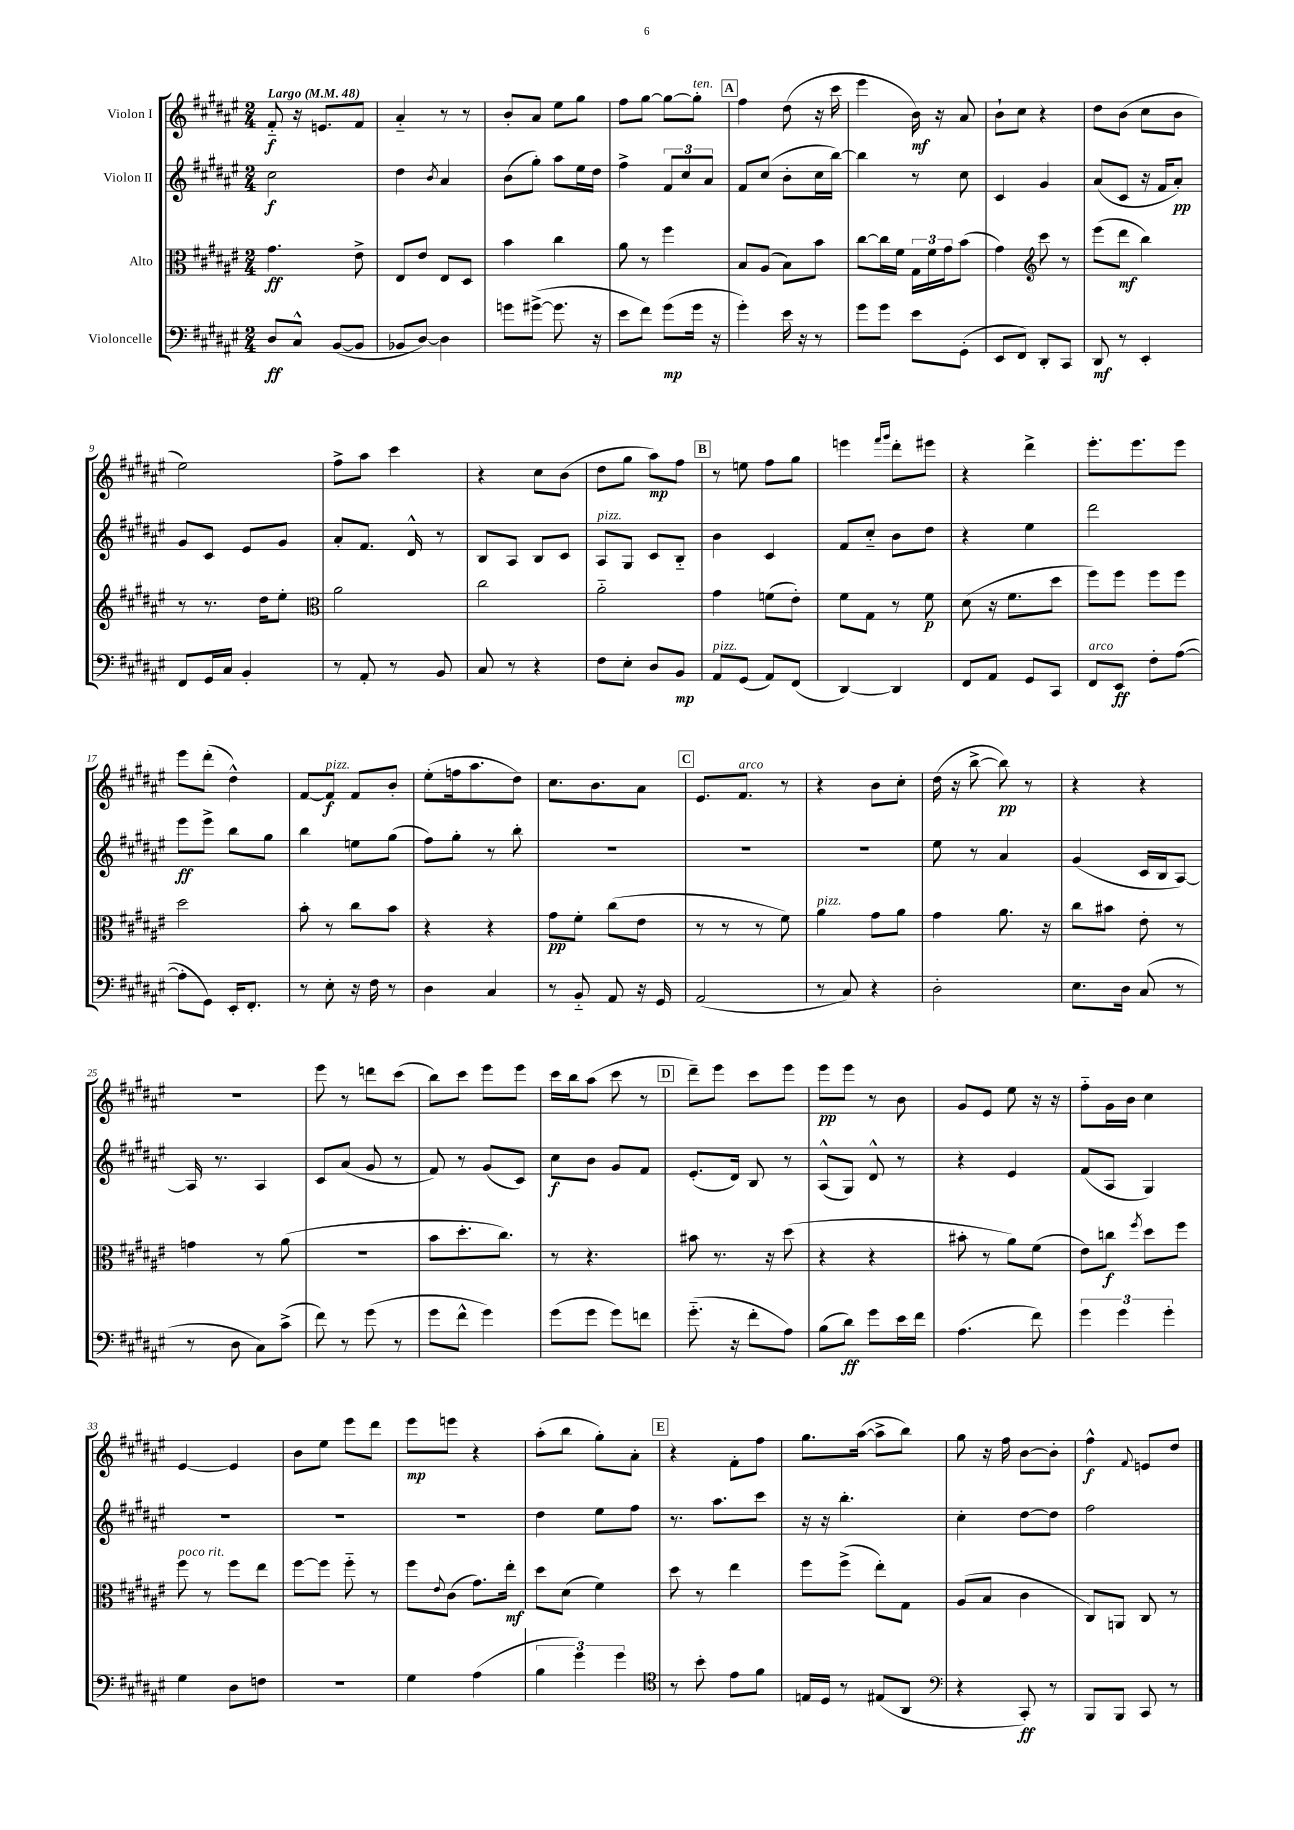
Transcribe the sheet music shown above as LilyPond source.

<<
\new StaffGroup <<
\new Staff = "s0" \with { instrumentName = "Violon I" } {
    \clef treble \key fis \major \numericTimeSignature \time 2/4 \tempo "Largo" 4 = 48
    fis'8-_\f r16 e'8. fis'8 |
    ais'4-_ r8 r8 |
    b'8-. ais'8 eis''8 gis''8 |
    fis''8 gis''8~ gis''8~ gis''8-.^\markup { \italic "ten." } |
    \mark \markup { \box "A" } fis''4 dis''8( r16 cis'''16 |
    eis'''4 b'16\mf) r16 ais'8 |
    b'8-! cis''8 r4 |
    dis''8 b'8( cis''8 b'8 |
    eis''2) |
    fis''8-> ais''8 cis'''4 |
    r4 cis''8 b'8( |
    dis''8 gis''8 ais''8\mp) fis''8 |
    \mark \markup { \box "B" } r8 e''8 fis''8 gis''8 |
    e'''4 \grace { fis'''16 gis'''16 } dis'''8-. eis'''8 |
    r4 dis'''4-> |
    eis'''8.-. eis'''8. eis'''8 |
    eis'''8 dis'''8-.( dis''4-^) |
    fis'8~ fis'8\f^\markup { \italic "pizz." } fis'8 b'8-. |
    eis''8-.( f''16 ais''8. dis''8) |
    cis''8. b'8. ais'8 |
    \mark \markup { \box "C" } eis'8. fis'8.^\markup { \italic "arco" } r8 |
    r4 b'8 cis''8-. |
    dis''16( r16 b''8~-> b''8\pp) r8 |
    r4 r4 |
    r2 |
    eis'''8 r8 d'''8 cis'''8( |
    b''8) cis'''8 eis'''8 eis'''8 |
    cis'''16 b''16 ais''8( cis'''8 r8 |
    \mark \markup { \box "D" } dis'''8--) eis'''8 cis'''8 eis'''8 |
    eis'''8\pp eis'''8 r8 b'8 |
    gis'8 eis'8 eis''8 r16 r16 |
    fis''8-_ gis'16 b'16 cis''4 |
    eis'4~ eis'4 |
    b'8 eis''8 eis'''8 dis'''8 |
    eis'''8\mp e'''8 r4 |
    ais''8-.( b''8 gis''8-.) ais'8-. |
    \mark \markup { \box "E" } r4 fis'8-. fis''8 |
    gis''8. ais''16~( ais''8-> b''8) |
    gis''8 r16 fis''16 b'8~ b'8-. |
    fis''4-^\f \appoggiatura { fis'8 } e'8 dis''8 \bar "|." |
}
\new Staff = "s1" \with { instrumentName = "Violon II" } {
    \clef treble \key fis \major \numericTimeSignature \time 2/4
    cis''2\f |
    dis''4 \acciaccatura { b'8 } ais'4 |
    b'8( gis''8-.) ais''8 eis''16 dis''16 |
    fis''4-> \tuplet 3/2 { fis'8 cis''8 ais'8 } |
    \mark \markup { \box "A" } fis'8 cis''8( b'8-. cis''16 b''16~) |
    b''4 r8 cis''8 |
    cis'4 gis'4 |
    ais'8( cis'8 r16 fis'16 ais'8-.\pp) |
    gis'8 cis'8 eis'8 gis'8 |
    ais'8-. fis'8. dis'16-^ r8 |
    b8 ais8 b8 cis'8 |
    ais8^\markup { \italic "pizz." } gis8 cis'8 b8-_ |
    \mark \markup { \box "B" } b'4 cis'4 |
    fis'8 cis''8-_ b'8 dis''8 |
    r4 eis''4 |
    dis'''2 |
    eis'''8\ff eis'''8-> b''8 gis''8 |
    b''4 e''8 gis''8( |
    fis''8) gis''8-. r8 b''8-. |
    R2 |
    \mark \markup { \box "C" } R2 |
    R2 |
    eis''8 r8 ais'4 |
    gis'4( cis'16 b16 ais8~) |
    ais16 r8. ais4 |
    cis'8 ais'8( gis'8 r8 |
    fis'8) r8 gis'8( cis'8) |
    cis''8\f b'8 gis'8 fis'8 |
    \mark \markup { \box "D" } eis'8.-.( dis'16) b8 r8 |
    ais8-^( gis8) dis'8-^ r8 |
    r4 eis'4 |
    fis'8( ais8 gis4) |
    R2 |
    R2 |
    R2 |
    dis''4 eis''8 fis''8 |
    \mark \markup { \box "E" } r8. ais''8. cis'''8 |
    r16 r16 b''4.-. |
    cis''4-. dis''8~ dis''8 |
    fis''2 \bar "|." |
}
\new Staff = "s2" \with { instrumentName = "Alto" } {
    \clef alto \key fis \major \numericTimeSignature \time 2/4
    gis'4.\ff eis'8-> |
    eis8 eis'8 eis8 dis8 |
    b'4 cis''4 |
    ais'8 r8 fis''4 |
    \mark \markup { \box "A" } b8 ais8( b8) b'8 |
    cis''8~ cis''16 fis'16 \tuplet 3/2 { gis16 fis'16 gis'16 } b'8( |
    gis'4) \clef treble cis'''8 r8 |
    eis'''8( dis'''8\mf b''4) |
    r8 r8. dis''16 eis''8-. |
    \clef alto ais'2 |
    cis''2 |
    ais'2-_ |
    \mark \markup { \box "B" } gis'4 f'8( eis'8-.) |
    fis'8 gis8 r8 fis'8\p |
    dis'8( r16 fis'8. dis''8 |
    fis''8) fis''8 fis''8 fis''8 |
    dis''2 |
    b'8-. r8 cis''8 b'8 |
    r4 r4 |
    gis'8\pp fis'8-. cis''8( eis'8 |
    \mark \markup { \box "C" } r8 r8 r8 fis'8) |
    ais'4^\markup { \italic "pizz." } gis'8 ais'8 |
    gis'4 ais'8. r16 |
    cis''8 bis'8 eis'8-. r8 |
    g'4 r8 ais'8( |
    R2 |
    b'8 dis''8.-. cis''8.) |
    r8 r4. |
    \mark \markup { \box "D" } bis'8 r8. r16 dis''8( |
    r4 r4 |
    bis'8-. r8 ais'8) fis'8( |
    eis'8) c''8\f \acciaccatura { fis''8 } dis''8 fis''8 |
    fis''8^\markup { \italic "poco rit." } r8 fis''8 eis''8 |
    fis''8~ fis''8 fis''8-_ r8 |
    fis''8 \appoggiatura { eis'8 } cis'8( gis'8.) eis''16-.\mf |
    dis''8 dis'8( fis'4) |
    \mark \markup { \box "E" } dis''8 r8 eis''4 |
    fis''8 fis''8->( eis''8-.) gis8 |
    ais8( b8 cis'4 |
    cis8) a,8 cis8 r8 \bar "|." |
}
\new Staff = "s3" \with { instrumentName = "Violoncelle" } {
    \clef bass \key fis \major \numericTimeSignature \time 2/4
    dis8\ff cis8-^ b,8~( b,8 |
    bes,8 dis8~) dis4 |
    g'8 gis'8~->( gis'8. r16 |
    eis'8 fis'8) gis'8\mp( gis'16 r16 |
    \mark \markup { \box "A" } gis'4-.) eis'16 r16 r8 |
    gis'8 gis'8 eis'8 gis,8-.( |
    eis,8 fis,8) dis,8-. cis,8 |
    dis,8\mf r8 eis,4-. |
    fis,8 gis,16 cis16 b,4-. |
    r8 ais,8-. r8 b,8 |
    cis8 r8 r4 |
    fis8 eis8-. dis8 b,8\mp |
    \mark \markup { \box "B" } ais,8^\markup { \italic "pizz." } gis,8( ais,8) fis,8( |
    dis,4~) dis,4 |
    fis,8 ais,8 gis,8 cis,8 |
    fis,8^\markup { \italic "arco" } eis,8\ff fis8-. ais8~( |
    ais8-. gis,8) eis,16-. fis,8.-. |
    r8 eis8-. r16 fis16 r8 |
    dis4 cis4 |
    r8 b,8-_ ais,8 r16 gis,16 |
    \mark \markup { \box "C" } ais,2( |
    r8 cis8) r4 |
    dis2-. |
    eis8. dis16 cis8( r8 |
    r8 dis8 cis8) cis'8->( |
    fis'8) r8 gis'8( r8 |
    gis'8 fis'8-^ gis'4) |
    gis'8( gis'8 gis'8) f'8 |
    \mark \markup { \box "D" } gis'8.-_( r16 fis'8-. ais8) |
    b8( dis'8\ff) gis'8 eis'16 fis'16 |
    ais4.( fis'8) |
    \tuplet 3/2 { gis'4 gis'4 gis'4-. } |
    gis4 dis8 f8 |
    R2 |
    gis4 ais4( |
    \tuplet 3/2 { b4 gis'4) gis'4 } |
    \mark \markup { \box "E" } \clef tenor r8 b'8-. eis'8 fis'8 |
    e16 dis16 r8 eis8( ais,8 |
    \clef bass r4 cis,8-.\ff) r8 |
    b,,8 b,,8 cis,8 r8 \bar "|." |
}
>>
>>
